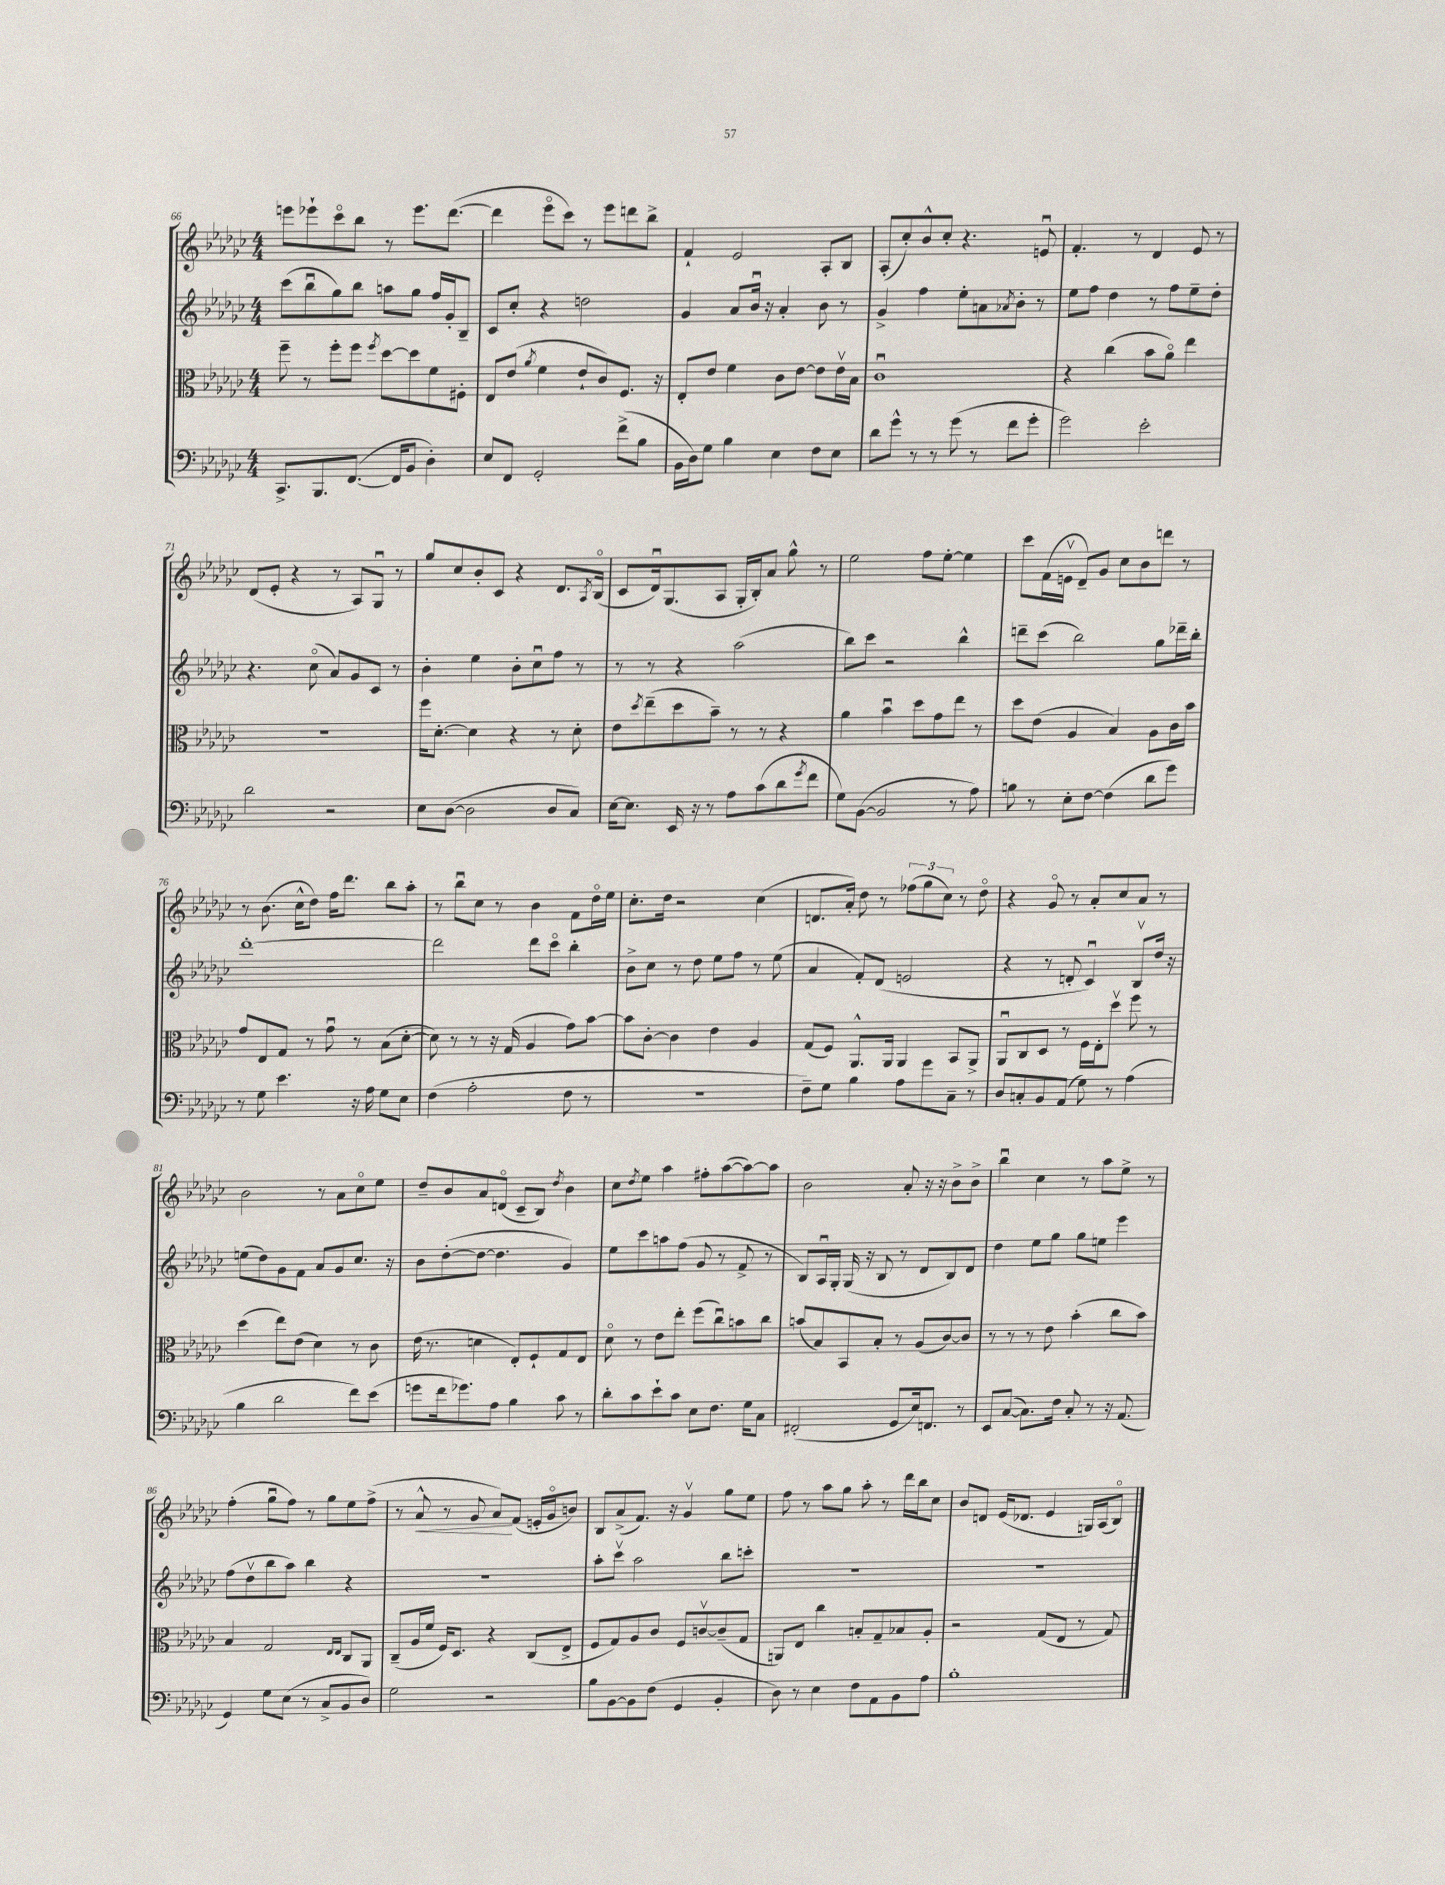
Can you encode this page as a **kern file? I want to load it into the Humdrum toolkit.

**kern	**kern	**kern	**kern	**dynam
*part4	*part3	*part2	*part1	*part1
*staff4	*staff3	*staff2	*staff1	*staff1
*clefF4	*clefC3	*clefG2	*clefG2	*
*k[b-e-a-d-g-c-]	*k[b-e-a-d-g-c-]	*k[b-e-a-d-g-c-]	*k[b-e-a-d-g-c-]	*
*M4/4	*M4/4	*M4/4	*M4/4	*
=66	=66	=66	=66	=66
8.CC-^/L	8ff~\	(8ccc-\L	8eeen\L	.
.	8r	8bb-u\	8eee-X`\	.
8.BBB-/	.	.	.	.
.	8ff'\L	8gg-\)	8ccc-\	.
([8.FF/J	8ff\J	8bb-\J	8bb-\J	.
.	8qff/	.	.	.
.	[8dd-\L	8aan\L	8r	.
16FF/KL]	.	.	.	.
8BB-/J	8dd-\]	8gg-\J	8.eee-\L	.
4D-'\)	8f\	16ff/LL	.	.
.	.	16g-'/J	([8.ddd-\J	.
.	8F#X'\J	8B-~/J	.	.
=67	=67	=67	=67	=67
8E-/L	8E-/L	8c-/L	4ddd-\]	.
8FF/J	(8e-/J	8cc-'/J	.	.
.	8qa-/	.	.	.
2GG-'/	4f\	4r	8eee-\L	.
.	.	.	8ccc-\J)	.
.	8e-`/L	2ddn\	8r	.
.	8c-/)	.	8eee-\L	.
(8f^\L	8.F/J	.	8dddn\	.
8B-\J	.	.	8bb-^\J	.
.	16r	.	.	.
=68	=68	=68	=68	=68
16BB-\LL	8E-'/L	4g-/	4f`/	.
16D-\J)	.	.	.	.
8G-\J	8e-/J	.	.	.
4B-\	4f\	8a-/L	2e-/	.
.	.	16b-u/Jk	.	.
.	.	16r	.	.
4E-\	8c-\L	4a-'/	.	.
.	[8e-\J	.	.	.
8F\L	8e-\L]	8b-\	8A-'/L	.
8E-\J	16e-v\L	8r	8B-/J	.
.	16B-\JJ	.	.	.
=69	=69	=69	=69	=69
8d-\L	1c-u	4g-^/	(8A-'/L	.
8g-^^\J	.	.	8cc-'/)	.
8r	.	4ff\	8b-^^/	.
8r	.	.	8cc-'/J	.
(8g-\	.	8ee-'\L	4.r	.
8r	.	8an\	.	.
.	.	8qa-X/	.	.
8f\L	.	8b-'\J	.	.
8g-'\J	.	8r	8enu/	.
=70	=70	=70	=70	=70
2g-\)	4r	8ee-\L	4.f'/	.
.	.	8ff\J	.	.
.	(4cc-\	4dd-\	.	.
.	.	.	8r	.
2e-'\	8b-\L	8r	4d-/	.
.	8a-\J)	8ff\L	.	.
.	4ee-\	8ee-~\	8e-/	.
.	.	8dd-'\J	8r	.
!!LO:LB:g=z
=71	=71	=71	=71	=71
2d-\	1r	4.r	(8d-/L	.
.	.	.	8e-'/J	.
.	.	.	4r	.
.	.	(8cc-\	.	.
2r	.	8a-/L)	8r	.
.	.	8g-/	8A-/L)	.
.	.	8c-/J	8G-u/J	.
.	.	8r	8r	.
=72	=72	=72	=72	=72
8E-\L	16ff\KL	4b-'\	8gg-/L	.
.	[8.d-'\J	.	.	.
([8D-\J	.	.	8cc-/	.
2D-\]	4d-\]	4ee-\	8b-'/	.
.	.	.	8c-/J	.
.	4r	8b-'\L	4r	.
.	.	8cc-u\	.	.
8D-/L	8r	8ff\J	8.d-/L	.
8C-/J)	8d-'\	8r	.	.
.	.	.	8qA-/	.
.	.	.	(16B-/Jk	.
=73	=73	=73	=73	=73
[16E-\KL	8e-\L	8r	8c-/L	.
8.E-\J]	.	.	.	.
.	8qdd-/	.	.	.
.	(8ee-~\	8r	16d-u/k)	.
.	.	.	(8.G-/	.
16EE-/	8dd-\	4r	.	.
16r	.	.	.	.
8r	8b-~\J)	.	8A-/J	.
8A-\L	8r	(2aa-\	16G-'/LL	.
.	.	.	16B-'/J)	.
(8c-\	8r	.	8a-/J	.
8d-\	4r	.	8gg-^^\	.
8qg-/	.	.	.	.
8f\J	.	.	8r	.
=74	=74	=74	=74	=74
8G-\L)	4a-\	8bb-\L)	2ee-\	.
([8BB-\J	.	8ccc-\J	.	.
2BB-/]	4b-u\	2r	.	.
.	8dd-\L	.	8ff\L	.
.	8g-\	.	[8ee-'\J	.
8r	8ee-\J	4bb-^^\	4ee-\]	.
8A-\)	8r	.	.	.
=75	=75	=75	=75	=75
8Bn\	8dd-\L	8dddn~\L	8ccc-\L	.
8r	(8e-\J	(8ccc-\J	(16f\L	.
.	.	.	16env\JJ	.
8E-'\L	4A-/	2bb-\)	8d-~/L)	.
[8F\J	.	.	8g-/J	.
(4F\]	4B-/)	.	8cc-\L	.
.	.	.	8b-\	.
8d-\L	8A-\L	8gg-\L	8dddn\J	.
8g-\J)	16c-\L	16ddd-X~\L	8r	.
.	16b-\JJ	16bb-'\JJ	.	.
!!LO:LB:g=z
=76	=76	=76	=76	=76
8r	8g-/L	[1ddd-'	8r	.
8G-\	8E-/	.	(8.b-\	.
4.e-\	8G-/J	.	.	.
.	.	.	16cc-^^\KL	.
.	8r	.	8dd-\J)	.
.	8g-u\	.	16ff\KL	.
.	.	.	8.ddd-\J	.
16r	8r	.	.	.
16A-\	.	.	.	.
8G-\L	(8B-\L	.	8bb-\L	.
8E-\J	[8d-'\J	.	8aa-'\J	.
=77	=77	=77	=77	=77
(4F\	8d-\])	2ddd-\]	8r	.
.	8r	.	8bb-u\L	.
2A-'\	8r	.	8cc-\J	.
.	16r	.	8r	.
.	(16G-/	.	.	.
.	4A-/	8ddd-\L	4b-\	.
.	.	8ccc-\J	.	.
8F\	8g-\L)	4bb-'\	8f\L	.
8r	[8b-\J	.	16dd-\L	.
.	.	.	16ee-\JJ	.
=78	=78	=78	=78	=78
1r	8b-\L]	8b-^\L	8.cc-'\L	.
.	[8c-'\J	8cc-\J	.	.
.	.	.	16dd-\Jk	.
.	4c-\]	8r	2r	.
.	.	8dd-\	.	.
.	4e-\	8ee-\L	.	.
.	.	8ff\J	.	.
.	4A-/	8r	(4cc-\	.
.	.	(8ee-\	.	.
=79	=79	=79	=79	=79
8F~\L)	(8G-/L	4a-/	8.dn/L	.
8G-\J	8F/J)	.	.	.
.	.	.	16a-'/Jk)	.
4B-\	8.AA-^^/L	8f'/L)	8dd-\	.
.	.	(8d-/J	8r	.
.	16AA-/Jk	.	.	.
8A-\L	4AA-/	2en/	(12ff-X\L	.
.	.	.	12gg-\	.
8g-\	.	.	.	.
.	.	.	12cc-\J)	.
8C-~\J	8BB-/L	.	8r	.
8r	8AA-^/J	.	8dd-\	.
=80	=80	=80	=80	=80
8D-/L	8AA-u/L	4r	4r	.
8Cn'/	8C-/	.	.	.
8BB-/	8D-/J	8r	8g-/	.
(8AA-/J	8r	8dn'/	8r	.
8G-\)	16F\LL	4c-u/)	8a-'/L	.
.	16E-'\J	.	.	.
8r	8dd-v\J	.	8cc-/	.
(4A-\	8ff\	8B-v/L	8a-/J	.
.	8r	16dd-/Jk	8r	.
.	.	16r	.	.
!!LO:LB:g=z
=81	=81	=81	=81	=81
4B-\	(4dd-\	(8een\L	2b-\	.
.	.	8dd-\)	.	.
2d-\	8ee-\L)	8g-\	.	.
.	(8e-\J	8f\J	.	.
.	4d-\)	8a-/L	8r	.
.	.	8g-/	8a-\L	.
8f\L)	8r	8.cc-/J	8cc-\	.
(8e-\J	8c-\	.	8ee-\J	.
.	.	16r	.	.
=82	=82	=82	=82	=82
8gn\L	(16e-\	8b-\L	8dd-~/L	.
.	8.r	.	.	.
16f\k	.	([8dd-'\	8b-/	.
8.g-X\)	.	.	.	.
.	4dn\	8dd-\J_	8a-/	.
8A-\J	.	4.dd-\]	(8dn/J	.
4B-\	8E-'/L)	.	8c-~/L	.
.	8F`/	.	8B-/J)	.
.	.	.	8qdd-/	.
8c-\	8G-/	4g-/)	4b-\	.
8r	8E-/J	.	.	.
=83	=83	=83	=83	=83
8d-'\L	8d-\	8ee-\L	8cc-\L	.
.	.	.	8qdd-/	.
8c-\	8r	8ccc-\	8ee-\J	.
8e-`\	8e-\L	8aan\	4aa-\	.
8c-\J	8ee-'\J	(8ff\J	.	.
8E-\L	(8ff\L	8g-/	8ff#X'\L	.
8.F\J	8cc-u\)	8r	([8aa-\	.
.	8bn\	8f^/	8aa-\_)	.
16G-\KL	.	.	.	.
8C-\J	8cc-\J	8r	8aa-\J]	.
=84	=84	=84	=84	=84
(2FF#X'/	(8bn/L	8B-/L)	2b-\	.
.	8B-/)	16A-u/L	.	.
.	.	16G-'/JJ	.	.
.	8BB-/	(16G-/	.	.
.	.	16r	.	.
.	8B-'/J	8B-/	.	.
8GG-/L	8r	8r	8a-'/	.
16E-/k)	(8A-/L	8d-/L	16r	.
8.FFn/J	.	.	16r	.
.	[8c-/)	8B-/)	8b-^\L	.
8r	8c-/J]	8d-/J	8b-^\J	.
=85	=85	=85	=85	=85
8EE-/L	8r	4dd-\	4bb-u\	.
([8C-/J	8r	.	.	.
8.C-\L])	8r	8ee-\L	4cc-\	.
.	8e-\	8gg-\J	.	.
16F\Jk	.	.	.	.
8C-'/	(4b-'\	8gg-\L	8r	.
8r	.	8een\J	8aa-\L	.
16r	8cc-\L	4eee-\	8ee-^\J	.
(8.AA-/	.	.	.	.
.	8b-\J)	.	8r	.
!!LO:LB:g=z
=86	=86	=86	=86	=86
4GG-/)	4B-/	(8ff\L	(4ff'\	.
.	.	8dd-v\	.	.
8G-\L	2G-/	8bb-\	8gg-u\L	.
(8E-\J	.	8aa-\J)	8ff\J)	.
8r	.	4bb-\	8r	.
8C-^/L	.	.	8gg-\L	.
.	16qqE-/LL	.	.	.
.	16qqE-/JJ	.	.	.
8BB-/	8C-/L	4r	8ee-\	.
8D-/J)	8AA-/J	.	(8ff^\J	.
=87	=87	=87	=87	=87
2G-\	(8C-~/L	1r	8r	.
!	!	!	!	!LO:HP:b
.	16A-/L	.	8a-^^/	<
.	16f/JJ	.	.	.
.	16F/KL)	.	8r	.
.	8.D-/J	.	.	.
.	.	.	8g-/	.
2r	4r	.	8a-/L)	.
.	.	.	(8f/J	[
.	(8C-/L	.	16en'/LL	.
.	.	.	16g-/J	.
.	8E-^/J	.	8bn/J)	.
=88	=88	=88	=88	=88
8B-\L	8F/L	8aa-'\L	8B-/L	.
[8BB-\	8G-/)	8ccc-v\J	(8a-^/	.
8BB-\]	8A-/	2aa-\	8.f/J)	.
(8F\J	8c-/J	.	.	.
.	.	.	16r	.
4GG-/	8F/L	.	4g-v/	.
.	[8cnv/	.	.	.
4BB-'/	(8c~/]	8bb-\L	8gg-\L	.
.	8G-/J	8cccn'\J	8ee-\J	.
=89	=89	=89	=89	=89
8D-\)	8AAn/L)	1r	8ff\	.
8r	8E-/J	.	8r	.
4E-\	4cc-\	.	8aa-\L	.
.	.	.	8gg-\J	.
8F\L	8Bn'/L	.	8aa-'\	.
8AA-\	8G-~/	.	8r	.
8BB-\	8B-X/	.	16ddd-\LL	.
.	.	.	16bb-\J	.
8A-\J	8A-'/J	.	8cc-\J	.
=90	=90	=90	=90	=90
1B-'	2r	1r	8b-/L	.
.	.	.	8dn/J	.
.	.	.	(16e-/KL	.
.	.	.	8.d-X/J	.
.	(8G-/L	.	4e-/	.
.	8E-/J	.	.	.
.	8r	.	16Gn/LL)	.
.	.	.	(16A-/J	.
.	8G-/)	.	8B-/J)	.
==	==	==	==	==
*-	*-	*-	*-	*-
